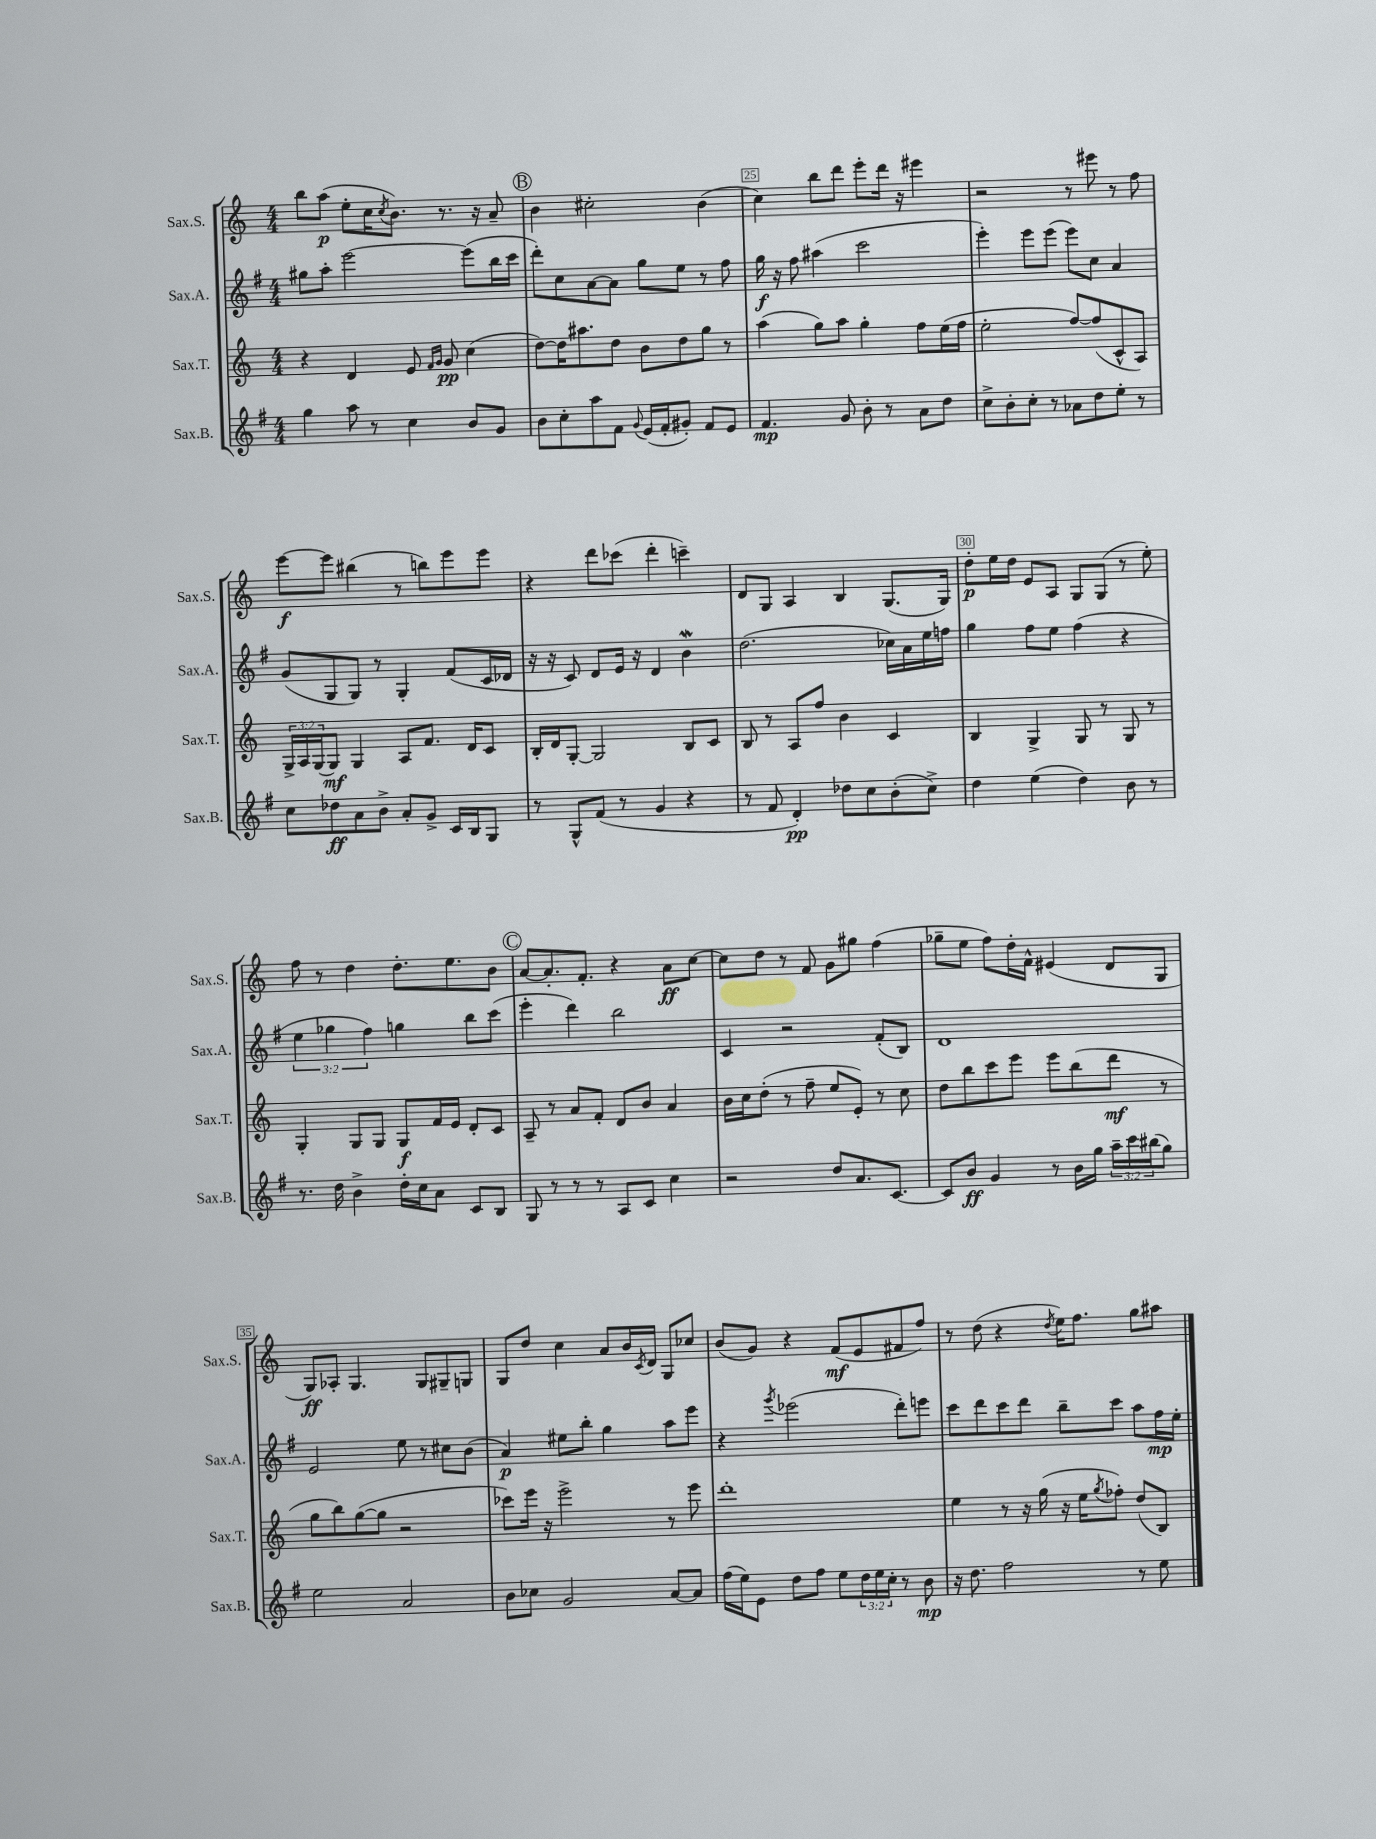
<<
\new StaffGroup <<
\new Staff = "s0" \with { instrumentName = "Sax.S." shortInstrumentName = "Sax.S." } {
    \clef treble \key c \major \numericTimeSignature \time 4/4
    b''8 a''8\p( e''8-. c''16 \acciaccatura { c''8 } b'8.) r8. r16 a'8-- |
    \mark \markup { \circle "B" } b'4 cis''2-. b'4( |
    c''4) b''8 d'''8 e'''8-. d'''16 r16 eis'''4 |
    r2 r8 eis'''8 r8 f''8 |
    e'''8~\f e'''8 bis''4( r8 b''8) e'''8 e'''8 |
    r4 d'''8 ces'''8( d'''4-. c'''4--) |
    d'8 g8 a4 b4 g8.( g16) |
    d''8-.\p e''16 d''16 e'8 a8 g8 g8( r8 e''8-.) |
    f''8 r8 d''4 d''8.-. e''8. b'8 |
    \mark \markup { \circle "C" } a'8~ a'8.-. f'8.-. r4 a'8\ff c''8~ |
    c''8 d''8 r8 f'8 g'8 gis''8 f''4( |
    ges''8-- e''8 f''8) d''16-. f'16-^ eis'4( d'8 g8 |
    g8\ff) aes8-. g4. g8 gis8-- g8 |
    g8 d''8 c''4 a'8 b'16 \acciaccatura { c'8 } d'16 g8 ces''8 |
    b'8( g'8) r4 f'8\mf( e'8 fis'8 f''8) |
    r8 d''8( r4 \acciaccatura { d''8 } e''16) f''8. g''8 ais''8 \bar "|." |
}
\new Staff = "s1" \with { instrumentName = "Sax.A." shortInstrumentName = "Sax.A." } {
    \clef treble \key g \major \numericTimeSignature \time 4/4 \override Staff.TupletNumber.text = #tuplet-number::calc-fraction-text
    gis''8 a''8-. e'''2~ e'''8( b''16 c'''16 |
    \mark \markup { \circle "B" } d'''8-.) c''8 a'8~ a'8 g''8 e''8 r8 fis''8 |
    g''16\f r16 fis''8 ais''4( c'''2 |
    e'''4-.) e'''8 e'''8( e'''8) c''8 a'4 |
    g'8( g8 g8) r8 g4-. fis'8( c'16 des'16 |
    r16 r16 c'8) d'8 e'16 r16 d'4 b'4\mordent |
    d''2.( ces''16) a'16 e''16 f''16 |
    g''4 fis''8 e''8 fis''4( r4 |
    \tuplet 3/2 { e''4 ges''4 fis''4) } g''4 b''8 c'''8( |
    \mark \markup { \circle "C" } e'''4-. d'''4) b''2 |
    c'4 r2 fis'8-.( b8) |
    d'1 |
    e'2 e''8 r8 cis''8 b'8( |
    a'4\p) eis''8 b''8-. g''4 a''8 e'''8 |
    r4 \acciaccatura { g'''8 } ees'''2( d'''8-.) e'''8 |
    c'''8 d'''8 c'''8 d'''8 b''8-- c'''8 a''8 fis''16\mp e''16-. \bar "|." |
}
\new Staff = "s2" \with { instrumentName = "Sax.T." shortInstrumentName = "Sax.T." } {
    \clef treble \key c \major \numericTimeSignature \time 4/4 \override Staff.TupletNumber.text = #tuplet-number::calc-fraction-text
    r4 d'4 e'8 \grace { f'16 g'16 } g'8\pp c''4( |
    \mark \markup { \circle "B" } d''8~) d''16 ais''8. d''8 b'8 d''8 g''8 r8 |
    a''4( g''8) a''8 g''4-. f''8 e''16( f''16 |
    e''2-. f''8~) f''8( c'8-^ a8) |
    \tuplet 3/2 { g16-> a16 g16( } g8\mf) g4 a8 f'8. d'16 c'8 |
    b16-. d'16 g8~-. g2 b8 c'8 |
    b8 r8 a8 f''8 b'4 c'4 |
    b4 g4-> g8 r8 g8 r8 |
    g4-. g8 g8 g8\f f'16 e'16 d'8-. c'8 |
    \mark \markup { \circle "C" } a8-- r8 a'8 f'8-. d'8 b'8 a'4 |
    b'16 c''16 d''8-.( r8 f''8-- e''8 e'8-.) r8 c''8 |
    d''8 b''8 c'''8 e'''8 e'''8 b''8( d'''8\mf r8 |
    g''8 b''8) g''8~( g''8 r2 |
    ces'''8) e'''16 r16 e'''2-> r8 e'''8 |
    d'''1-. |
    e''4 r8 r16 g''16( r16 e''16 \acciaccatura { g''8 } fes''8-.) d''8( b8) \bar "|." |
}
\new Staff = "s3" \with { instrumentName = "Sax.B." shortInstrumentName = "Sax.B." } {
    \clef treble \key g \major \numericTimeSignature \time 4/4 \override Staff.TupletNumber.text = #tuplet-number::calc-fraction-text
    g''4 a''8 r8 c''4 b'8 g'8 |
    \mark \markup { \circle "B" } b'8 c''8-. a''8 fis'8 \appoggiatura { g'8 } e'16( fis'16-. gis'8-.) fis'8 e'8 |
    fis'4.\mp g'8 b'8-. r8 a'8 d''8 |
    c''8-> b'8-. c''8-. r8 aes'8 d''8 e''8-. r8 |
    c''8 des''8\ff a'8 b'8-> a'8-. g'8-> c'16 b16 g8 |
    r8 g8-^ fis'8( r8 g'4 r4 |
    r8 fis'8 d'4-.\pp) des''8 c''8 b'8-.( c''8->) |
    d''4 e''4( d''4) b'8 r8 |
    r8. d''16 b'4-> d''16-. c''16 a'8 c'8 b8 |
    \mark \markup { \circle "C" } g8 r8 r8 r8 a8 c'8 c''4 |
    r2 d''8 a'8. c'8.~ |
    c'8 b'8\ff g'4 r8 b'16 g''16 \tuplet 3/2 { a''16-- c'''16 bis''16( } g''8) |
    e''2 a'2 |
    b'8 ces''8 g'2 a'8~ a'8 |
    fis''16( e''16) e'8 d''8 fis''8 e''8 \tuplet 3/2 { d''16 e''16 c''16-. } r8 b'8\mp |
    r16 d''8. fis''2 r8 e''8 \bar "|." |
}
>>
>>
\layout { \context { \Score currentBarNumber = #23 \override BarNumber.break-visibility = ##(#f #t #t) barNumberVisibility = #(every-nth-bar-number-visible 5) \override BarNumber.stencil = #(make-stencil-boxer 0.1 0.3 ly:text-interface::print) } }
